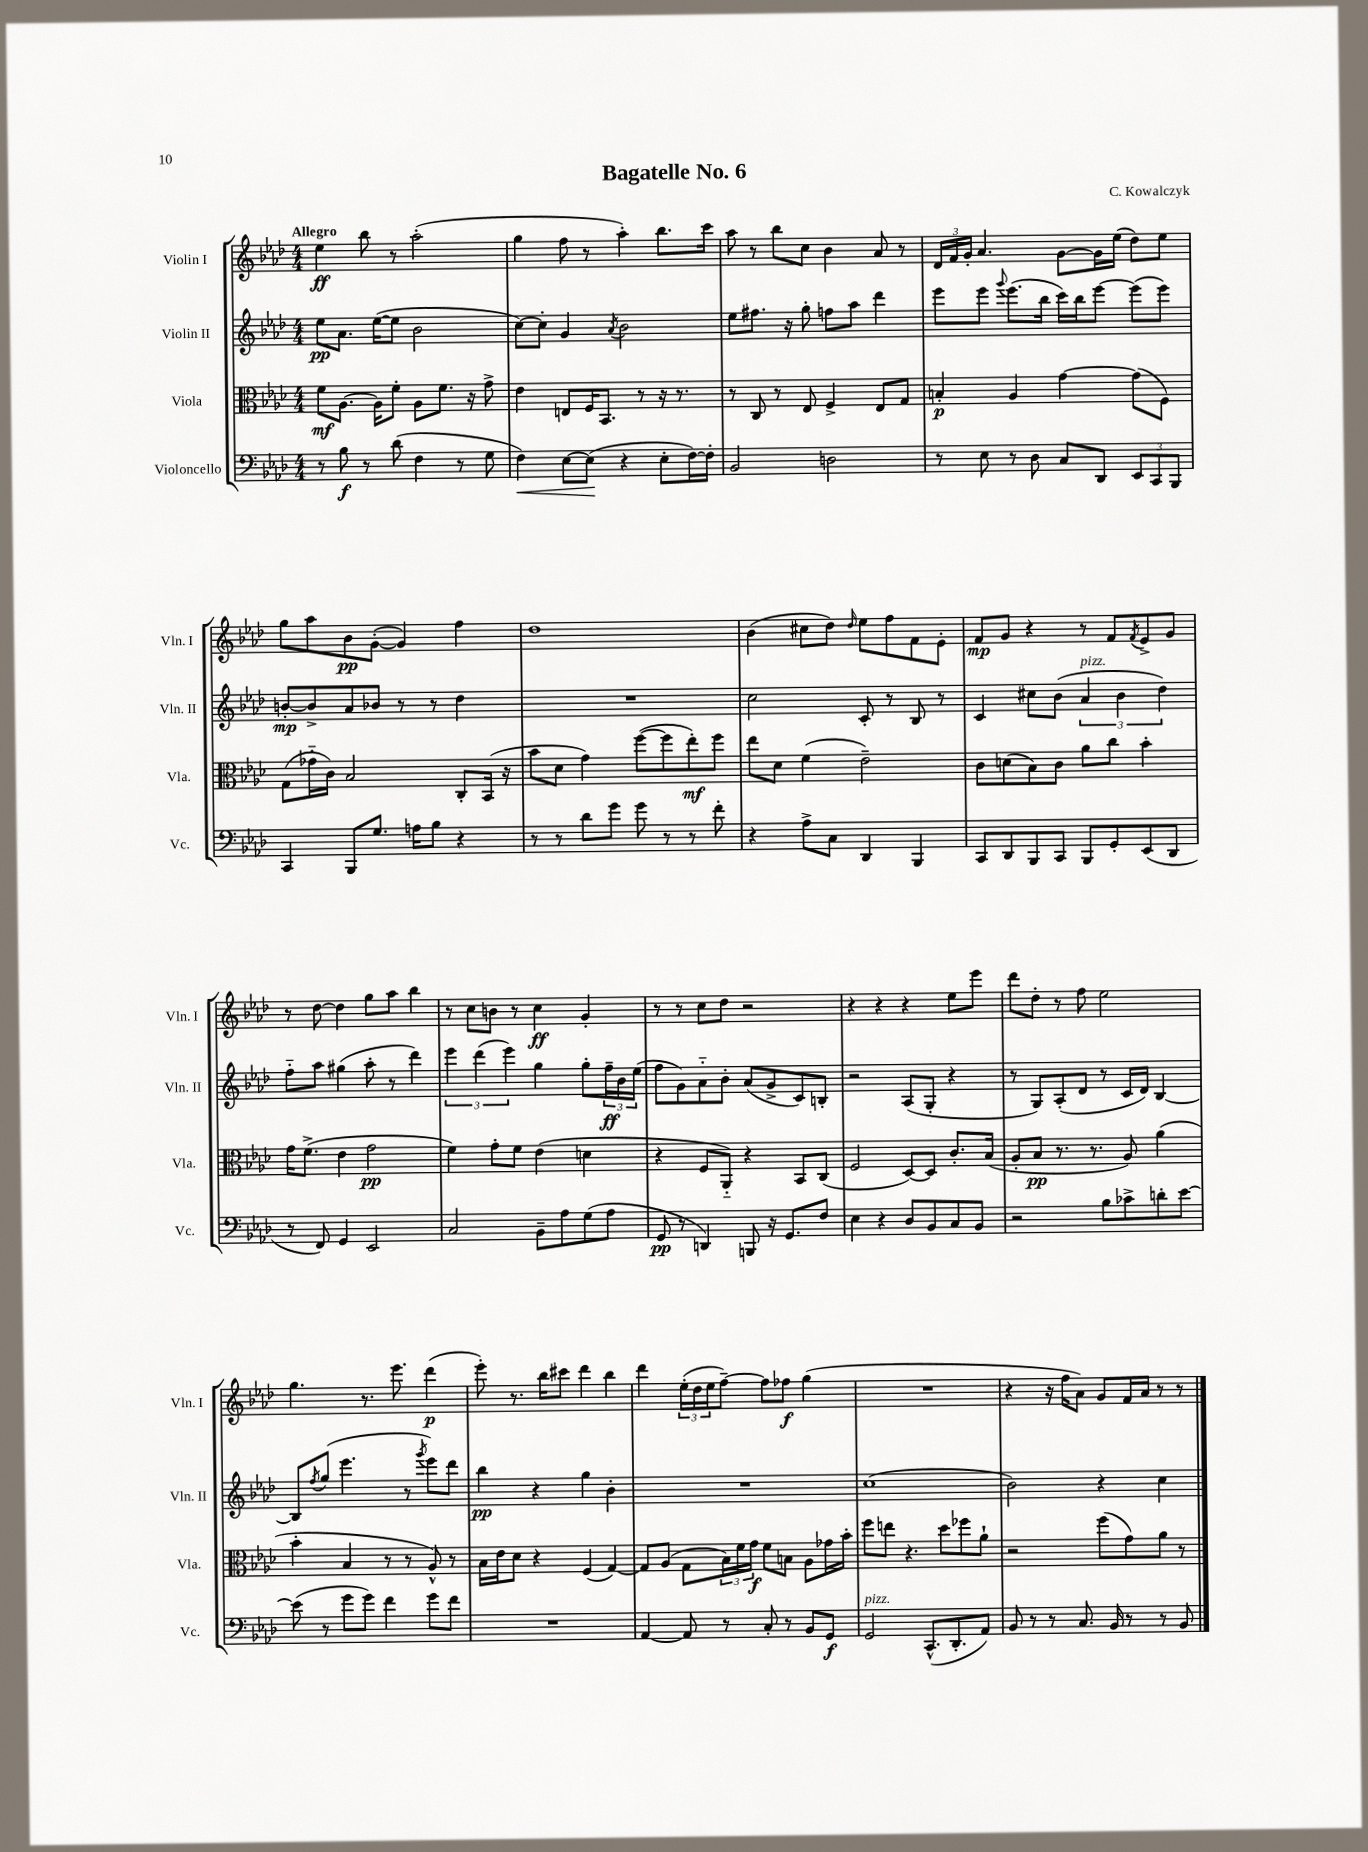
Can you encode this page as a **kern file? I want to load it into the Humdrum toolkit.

**kern	**dynam	**kern	**dynam	**kern	**dynam	**kern	**dynam
*part4	*part4	*part3	*part3	*part2	*part2	*part1	*part1
*staff4	*staff4	*staff3	*staff3	*staff2	*staff2	*staff1	*staff1
*I"Violoncello	*	*I"Viola	*	*I"Violin II	*	*I"Violin I	*
*I'Vc.	*	*I'Vla.	*	*I'Vln. II	*	*I'Vln. I	*
*clefF4	*	*clefC3	*	*clefG2	*	*clefG2	*
*k[b-e-a-d-]	*	*k[b-e-a-d-]	*	*k[b-e-a-d-]	*	*k[b-e-a-d-]	*
*M4/4	*	*M4/4	*	*M4/4	*	*M4/4	*
=1	=1	=1	=1	=1	=1	=1	=1
!	!	!	!	!	!	!LO:TX:a:B:t=Allegro	!
8r	.	8f\L	mf	8ee-\L	pp	4ee-\	ff
8B-\	f	[8.A-\J	.	8.a-\J	.	.	.
8r	.	.	.	.	.	8bb-\	.
.	.	16A-\KL]	.	([16ee-\KL	.	.	.
(8d-\	.	8f'\J	.	8ee-\J]	.	8r	.
4F\	.	8A-\L	.	2b-\	.	(2aa-'\	.
.	.	8.f\J	.	.	.	.	.
8r	.	.	.	.	.	.	.
.	.	16r	.	.	.	.	.
8G\	.	8g^\	.	.	.	.	.
=2	=2	=2	=2	=2	=2	=2	=2
!	!LO:HP:b	!	!	!	!	!	!
4F\)	<	4e-\	.	[8cc\L)	.	4gg\	.
.	.	.	.	8cc'\J]	.	.	.
[8E-\L	.	8En/L	.	4g/	.	8ff\	.
(8E-\J]	.	16F/K	.	.	.	8r	.
.	.	8.BB-/J	.	.	.	.	.
.	.	.	.	8qa-/	.	.	.
4r	[	.	.	2b-\	.	4aa-'\)	.
.	.	8r	.	.	.	.	.
8E-'\L	.	16r	.	.	.	8.bb-\L	.
.	.	8.r	.	.	.	.	.
[16F\L)	.	.	.	.	.	.	.
16F'\JJ]	.	.	.	.	.	16ccc\Jk	.
=3	=3	=3	=3	=3	=3	=3	=3
2BB-/	.	8r	.	8ee-\L	.	8aa-\	.
.	.	8C/	.	8.ff#X\J	.	8r	.
.	.	8r	.	.	.	8bb-\L	.
.	.	.	.	16r	.	.	.
.	.	8E-/	.	8gg'\	.	8cc\J	.
2Dn\	.	4F^/	.	8ffn\L	.	4b-\	.
.	.	.	.	8aa-\J	.	.	.
.	.	8E-/L	.	4ddd-\	.	8a-/	.
.	.	8G/J	.	.	.	8r	.
=4	=4	=4	=4	=4	=4	=4	=4
8r	.	4Bn'/	p	8eee-\L	.	24d-/LL	.
.	.	.	.	.	.	24f/	.
.	.	.	.	.	.	24g'/JJ	.
8E-\	.	.	.	8eee-\J	.	4.a-/	.
.	.	.	.	8qqggg/	.	.	.
8r	.	4A-/	.	(8.eee-\L	.	.	.
8D-\	.	.	.	.	.	.	.
.	.	.	.	16bb-\Jk	.	.	.
8C/L	.	[4g\	.	16ccc\LL)	.	[8g\L	.
.	.	.	.	16bb-\J	.	.	.
8DD-/J	.	.	.	[8eee-\J	.	16g\L]	.
.	.	.	.	.	.	(16ee-\JJ	.
12EE-/L	.	(8g\L]	.	(8eee-\L]	.	8dd-\L)	.
12CC/	.	.	.	.	.	.	.
.	.	8F\J)	.	8eee-\J)	.	8ee-\J	.
12BBB-/J	.	.	.	.	.	.	.
!!LO:LB:g=z
=5	=5	=5	=5	=5	=5	=5	=5
4CC/	.	(8G\L	.	[8bn'/L	mp	8gg\L	.
.	.	16g-X\L	.	8b^/]	.	8aa-\	.
.	.	16c\JJ)	.	.	.	.	.
8BBB-/L	.	2B-/	.	8a-/	.	8b-\	pp
8.G/J	.	.	.	8b-X/J	.	([8g'\J	.
.	.	.	.	8r	.	4g/])	.
16An\KL	.	.	.	.	.	.	.
8B-\J	.	.	.	8r	.	.	.
4r	.	8C'/L	.	4dd-\	.	4ff\	.
.	.	(16BB-/Jk	.	.	.	.	.
.	.	16r	.	.	.	.	.
=6	=6	=6	=6	=6	=6	=6	=6
8r	.	8b-\L	.	1r	.	1dd-	.
8r	.	8d-\J	.	.	.	.	.
8d-\L	.	4g\)	.	.	.	.	.
8g\J	.	.	.	.	.	.	.
8g\	.	([8ff\L	.	.	.	.	.
8r	.	8ff\]	.	.	.	.	.
8r	.	8ee-'\)	mf	.	.	.	.
8f'\	.	8ff\J	.	.	.	.	.
=7	=7	=7	=7	=7	=7	=7	=7
4r	.	8ee-\L	.	2cc\	.	(4b-\	.
.	.	8d-\J	.	.	.	.	.
8A-^\L	.	(4f\	.	.	.	8cc#X\L	.
8C\J	.	.	.	.	.	8dd-\J)	.
.	.	.	.	.	.	16qqdd-/	.
4DD-/	.	2e-~\)	.	8c'/	.	8ee-\L	.
.	.	.	.	8r	.	8ff\	.
4BBB-/	.	.	.	8B-/	.	8f\	.
.	.	.	.	8r	.	8e-'\J	.
=8	=8	=8	=8	=8	=8	=8	=8
8CC/L	.	8c\L	.	4c/	.	8f/L	mp
8DD-/	.	(8dn\	.	.	.	8g/J	.
8BBB-/	.	8B-\)	.	8cc#X\L	.	4r	.
8CC/J	.	8c\J	.	(8b-\J	.	.	.
!	!	!	!	!LO:TX:a:i:t=pizz.	!	!	!
8BBB-/L	.	8a-\L	.	6a-/	.	8r	.
8GG'/	.	8cc\J	.	.	.	8f/L	.
.	.	.	.	6b-\	.	.	.
.	.	.	.	.	.	8qf/	.
(8EE-/	.	4b-'\	.	.	.	8e-^/	.
.	.	.	.	6dd-\)	.	.	.
8DD-/J	.	.	.	.	.	8g/J	.
!!LO:LB:g=z
=9	=9	=9	=9	=9	=9	=9	=9
8r	.	16g\KL	.	8ff\L	.	8r	.
.	.	(8.f^\J	.	.	.	.	.
8FF/)	.	.	.	8aa-\J	.	[8dd-\	.
4GG/	.	4e-\	.	(4gg#X\	.	4dd-\]	.
2EE-/	.	2g\	pp	8aa-'\	.	8gg\L	.
.	.	.	.	8r	.	8aa-\J	.
.	.	.	.	4ddd-\)	.	4bb-\	.
=10	=10	=10	=10	=10	=10	=10	=10
2C/	.	4f\)	.	6eee-\	.	8r	.
.	.	.	.	.	.	8cc\L	.
.	.	.	.	(6ddd-\	.	.	.
.	.	8g'\L	.	.	.	8bn\J	.
.	.	.	.	6eee-\)	.	.	.
.	.	8f\J	.	.	.	8r	.
8BB-~\L	.	(4e-\	.	4gg\	.	4cc\	ff
8A-\	.	.	.	.	.	.	.
(8G\	.	4dn\	.	8gg'\L	.	4g'/	.
8A-\J	.	.	.	24ff~\L	ff	.	.
.	.	.	.	24b-\	.	.	.
.	.	.	.	(24ee-\JJ	.	.	.
=11	=11	=11	=11	=11	=11	=11	=11
8GG/	pp	4r	.	8ff\L	.	8r	.
8r	.	.	.	8g\)	.	8r	.
4DDn/)	.	8F/L	.	8a-\	.	8cc\L	.
.	.	8AA-/J)	.	8b-'\J	.	8dd-\J	.
8BBBn/	.	4r	.	(8a-/L	.	2r	.
16r	.	.	.	8g^/	.	.	.
8.GG/L	.	.	.	.	.	.	.
.	.	8BB-/L	.	8c/)	.	.	.
8F/J	.	(8C/J	.	8Bn'/J	.	.	.
=12	=12	=12	=12	=12	=12	=12	=12
4E-\	.	2F/	.	2r	.	4r	.
4r	.	.	.	.	.	4r	.
8D-/L	.	[8D-/L)	.	(8A-/L	.	4r	.
8BB-/	.	8D-/J]	.	8G'/J	.	.	.
8C/	.	8.c'/L	.	4r	.	8ee-\L	.
8BB-/J	.	.	.	.	.	8eee-\J	.
.	.	(16B-/Jk	.	.	.	.	.
=13	=13	=13	=13	=13	=13	=13	=13
2r	.	8A-'/L	.	8r	.	8ddd-\L	.
.	.	8B-/J	pp	8G/L)	.	8dd-'\J	.
.	.	8.r	.	(8A-'/	.	8r	.
.	.	.	.	8d-/J	.	8ff\	.
.	.	8.r	.	.	.	.	.
8B-\L	.	.	.	8r	.	2ee-\	.
8c-X^\	.	8A-/)	.	16c/LL	.	.	.
.	.	.	.	16d-/JJ)	.	.	.
8dn'\	.	(4a-\	.	[4B-/	.	.	.
[8e-\J	.	.	.	.	.	.	.
!!LO:LB:g=z
=14	=14	=14	=14	=14	=14	=14	=14
(8e-\]	.	4b-'\	.	8B-/L]	.	4.gg\	.
.	.	.	.	8qff/	.	.	.
8r	.	.	.	(8gg/J	.	.	.
8g\L	.	4B-/	.	4.eee-\	.	.	.
8g\J)	.	.	.	.	.	8.r	.
4f\	.	8r	.	.	.	.	.
.	.	.	.	.	.	8.eee-\	.
.	.	8r	.	8r	.	.	.
.	.	.	.	8qggg/	.	.	.
8g\L	.	8A-^^/)	.	8eee-\L)	.	(4ddd-\	p
8f\J	.	8r	.	8ddd-\J	.	.	.
=15	=15	=15	=15	=15	=15	=15	=15
1r	.	16B-\LL	.	4bb-\	pp	8eee-'\)	.
.	.	16e-\J	.	.	.	.	.
.	.	8d-\J	.	.	.	8.r	.
.	.	4r	.	4r	.	.	.
.	.	.	.	.	.	16bb-\KL	.
.	.	.	.	.	.	8ccc#X\J	.
.	.	(4F/	.	4gg\	.	4ddd-\	.
.	.	[4G/)	.	4b-'\	.	4bb-\	.
=16	=16	=16	=16	=16	=16	=16	=16
[4AA-/	.	8G/L]	.	1r	.	4ddd-\	.
.	.	(8A-/J	.	.	.	.	.
8AA-/]	.	8G\L	.	.	.	(24ee-'\LL	.
.	.	.	.	.	.	24dd-\	.
.	.	.	.	.	.	24ee-\J	.
8r	.	24B-\L)	.	.	.	[8ff~\J)	.
.	.	24f\	.	.	.	.	.
.	.	24g\JJ	f	.	.	.	.
8C'/	.	8f\L	.	.	.	8ff\L]	.
8r	.	8Bn\J	.	.	.	8ff-X\J	f
8BB-/L	.	8A-\L	.	.	.	(4gg\	.
8GG/J	f	16g-X\L	.	.	.	.	.
.	.	16b-'\JJ	.	.	.	.	.
=17	=17	=17	=17	=17	=17	=17	=17
!LO:TX:a:i:t=pizz.	!	!	!	!	!	!	!
2GG/	.	8ff\L	.	(1cc	.	1r	.
.	.	8een\J	.	.	.	.	.
.	.	4.r	.	.	.	.	.
(8.CC^^/L	.	.	.	.	.	.	.
.	.	8dd-\L	.	.	.	.	.
8.DD-'/	.	.	.	.	.	.	.
.	.	8ff-X\	.	.	.	.	.
8AA-/J)	.	8a-`\J	.	.	.	.	.
=18	=18	=18	=18	=18	=18	=18	=18
8BB-/	.	2r	.	2b-\)	.	4r	.
8r	.	.	.	.	.	.	.
8r	.	.	.	.	.	16r	.
.	.	.	.	.	.	16ff\KL	.
8.C/	.	.	.	.	.	8a-\J)	.
.	.	(8ff\L	.	4r	.	8g/L	.
16BB-/	.	.	.	.	.	.	.
8r	.	8g\)	.	.	.	16f/L	.
.	.	.	.	.	.	16a-/JJ	.
8r	.	8a-\J	.	4cc\	.	8r	.
8BB-/	.	8r	.	.	.	8r	.
==	==	==	==	==	==	==	==
*-	*-	*-	*-	*-	*-	*-	*-
